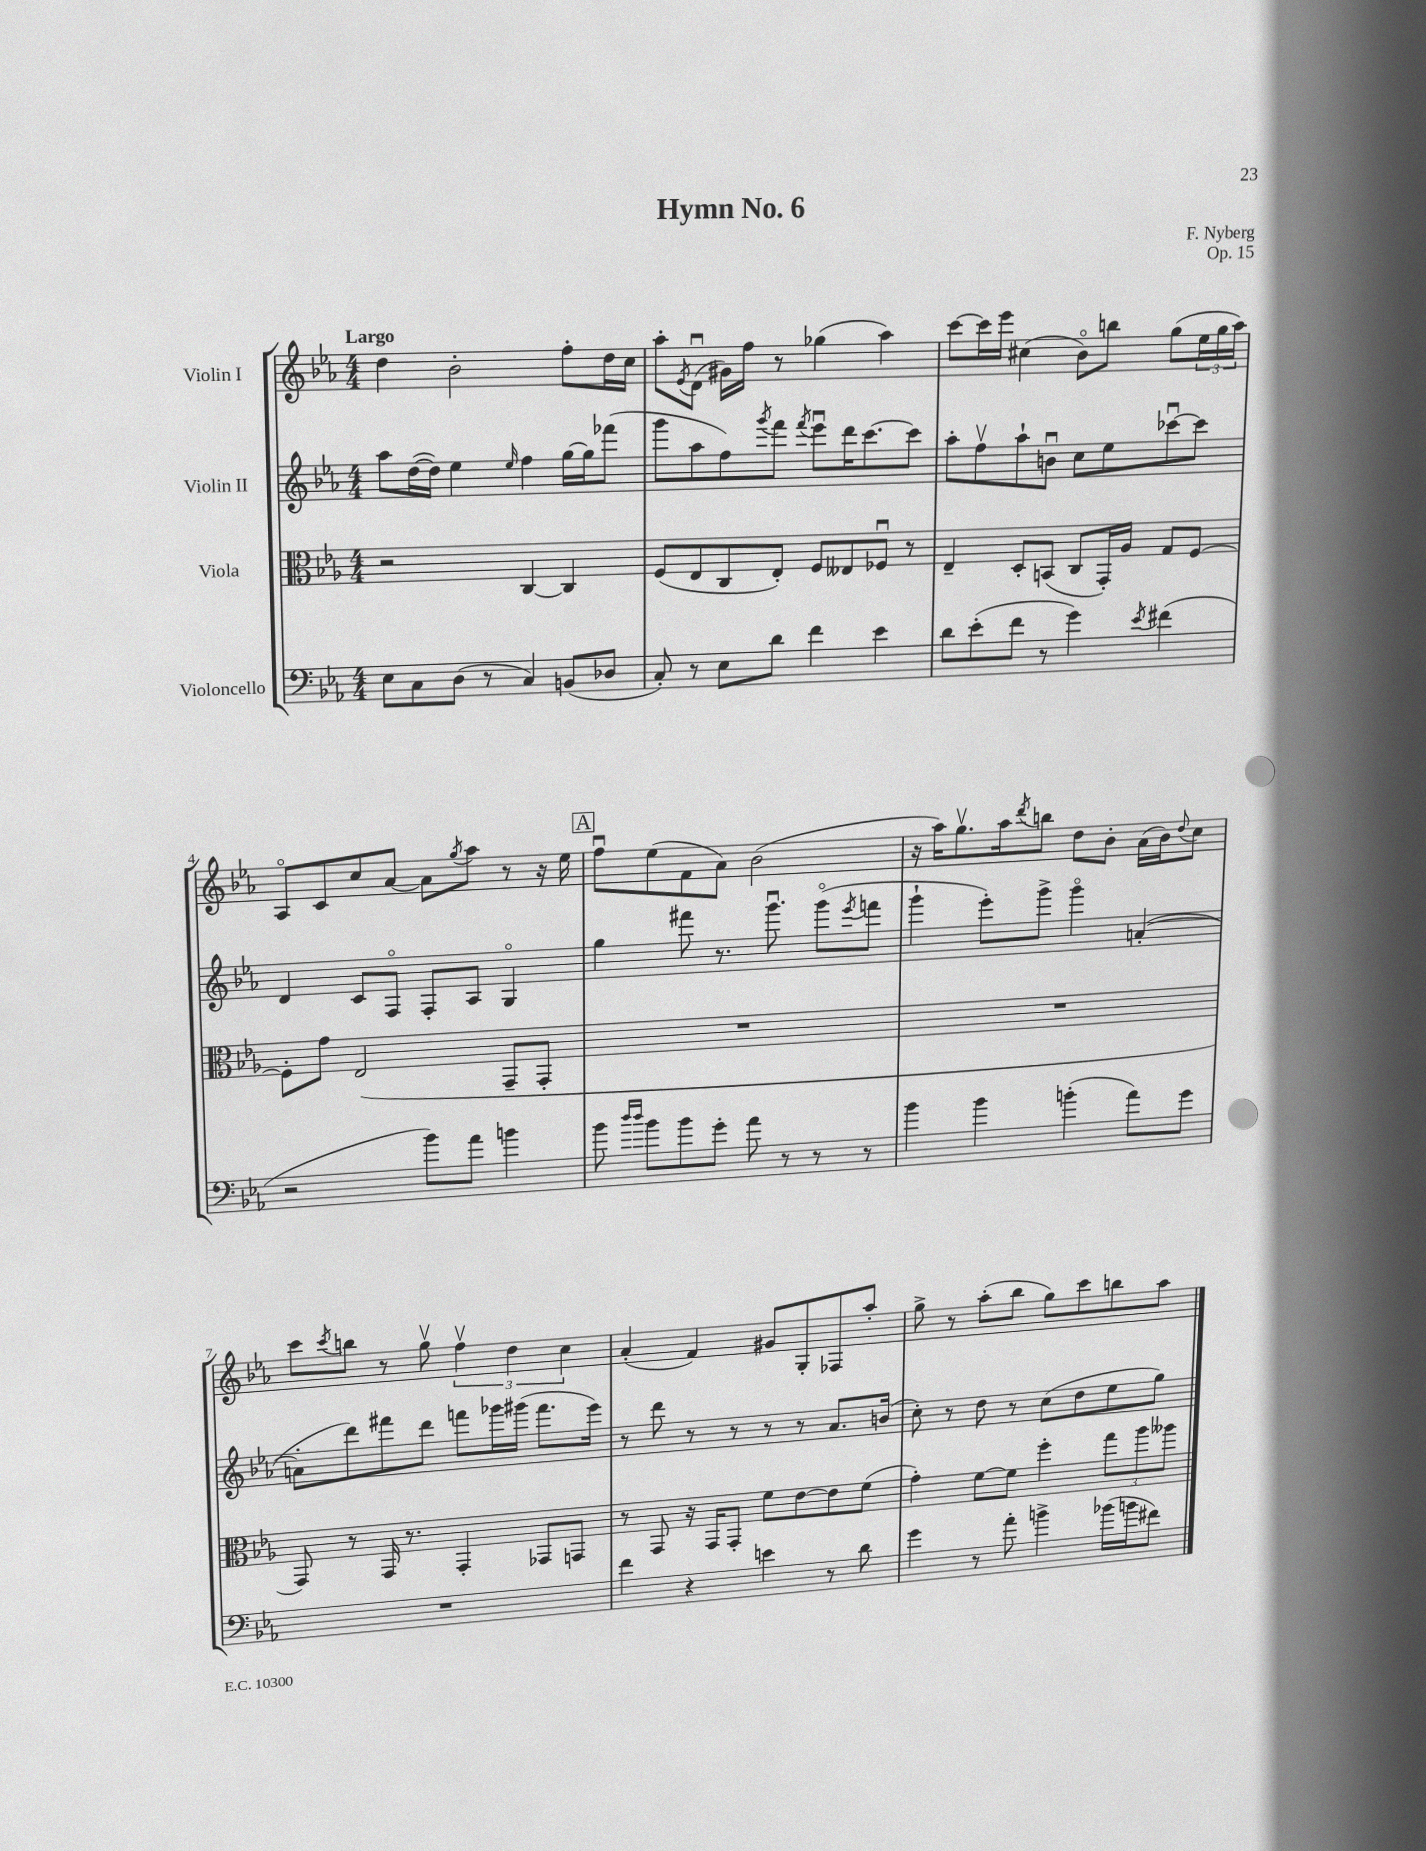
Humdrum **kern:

**kern	**kern	**kern	**kern
*part4	*part3	*part2	*part1
*staff4	*staff3	*staff2	*staff1
*I"Violoncello	*I"Viola	*I"Violin II	*I"Violin I
*clefF4	*clefC3	*clefG2	*clefG2
*k[b-e-a-]	*k[b-e-a-]	*k[b-e-a-]	*k[b-e-a-]
*M4/4	*M4/4	*M4/4	*M4/4
=1	=1	=1	=1
!	!	!	!LO:TX:a:B:t=Largo
8E-\L	2r	8aa-\L	4dd\
8C\	.	([16dd\L	.
.	.	16dd\JJ])	.
(8D\J	.	4ee-\	2b-'\
8r	.	.	.
.	.	16qqee-/	.
4C/)	[4C/	4ff\	.
(8BBn/L	4C/]	[16gg\LL	8ff'\L
.	.	16gg\J]	.
8D-X/J	.	(8fff-X\J	16dd\L
.	.	.	16cc\JJ
=2	=2	=2	=2
8C'/)	(8F/L	8ggg\L	8aa-'\L
.	.	.	8qe-/
8r	8E-/	8aa-\	(8du\J
8E-\L	8C/	8ff\)	16g#X\LL)
.	.	.	16ff\JJ
.	.	8qggg/	.
8d\J	8E-'/J)	8fff\J	8r
.	.	8qfff/	.
4f\	8F/L	8eee-u\L	(4gg-X\
.	8E--X/	16ddd\K	.
.	.	[8.ccc\	.
4e-\	8F-Xu/J	.	4aa-\)
.	8r	8ccc\J]	.
=3	=3	=3	=3
8d\L	4E-~/	8aa-'\L	[8ccc\L
(8e-'\	.	8ffv\	16ccc\L]
.	.	.	16eee-\JJ
8f\J	8D'/L	8aa-`\	(4cc#X\
8r	(8BBn/J	8bnu\J	.
4g\)	8C/L	8cc\L	8b-\L)
.	16GG'/L)	8ee-\	8bbn\J
.	16A-/JJ	.	.
8qe-/	.	.	.
(4f#X\	8G/L	[8ccc-Xu\	(8gg\L
.	[8F/J	8ccc-\J]	24ee-\L
.	.	.	24gg\
.	.	.	24aa-\JJ)
!!LO:LB:g=z
=4	=4	=4	=4
2r	8F'\L]	4d/	8A-/L
.	8g\J	.	8c/
.	(2E-/	8c/L	8cc/
.	.	8F/J	[8a-/J
8b-\L)	.	8F'/L	8a-\L]
.	.	.	8qgg/
8a-\J	.	8A-/J	8aa-\J
4bn\	8GG~/L	4G/	8r
.	8GG'/J	.	16r
.	.	.	16ee-\
!!LO:REH:place=s1:t=A
=5	=5	=5	=5
8b-\	1r	4gg\	8ffu\L
16qqdd/LL	.	.	.
16qqdd/JJ	.	.	.
8b-\L	.	.	(8ee-\
8b-\	.	8fff#X\	8f\
8g'\J	.	8.r	8a-\J)
8a-\	.	.	(2b-\
.	.	8.gggu\	.
8r	.	.	.
8r	.	(8ggg\L	.
.	.	8qeee-/	.
8r	.	8fffn\J	.
=6	=6	=6	=6
4b-\	1r	4ggg`\	16r
.	.	.	16aa-\KL)
.	.	.	8.ggv\
4b-\	.	8eee-'\L)	.
.	.	.	16aa-\k
.	.	.	8qddd/
.	.	8ggg^\J	8bbn\J
(4bn'\	.	4ggg\	8dd\L
.	.	.	8b-'\J
8a-\L)	.	([4an'/	(16a-\LL
.	.	.	16b-\J)
.	.	.	8qqdd/
8g\J	.	.	8cc\J
!!LO:LB:g=z
=7	=7	=7	=7
1r	8GG/)	8an'\L]	8ccc\L
.	.	.	8qccc/
.	8r	8ddd\)	8bbn\J
.	16GG/	8fff#X\	8r
.	8.r	.	.
.	.	8ddd\J	8ggv\
.	4GG'/	8fffn\L	6ffv\
.	.	16ggg-X\L	.
.	.	.	6dd\
.	.	(16ggg#X\JJ	.
.	8GG-X/L	8.fff\L	.
.	.	.	6cc\
.	8GGn/J	.	.
.	.	16eee-\Jk)	.
=8	=8	=8	=8
4f\	8r	8r	(4a-'/
.	8GG/	8ddd\	.
4r	16r	8r	4f/)
.	16GG/KL	.	.
.	8GG'/J	8r	.
4en\	8f\L	8r	8g#X/L
.	[8e-\	8r	8G'/
8r	8e-\]	8.a-/L	8F-X/
8d\	(8f\J	.	8aa-'/J
.	.	(16bn/Jk	.
=9	=9	=9	=9
4g\	4g'\)	8cc'\)	8gg^\
.	.	8r	8r
8r	[8f\L	8dd\	(8aa-'\L
8a-'\	8f\J]	8r	8bb-\J
4bn^\	4ff'\	(8cc\L	8gg\L)
.	.	8dd\	8ccc\
(16b-X\LL	12gg\L	8ee-\	8bbn\
16bn\J	.	.	.
.	12aa-\	.	.
8f#X\J)	.	8gg\J)	8aa-\J
.	12aa--X\J	.	.
==	==	==	==
*-	*-	*-	*-
